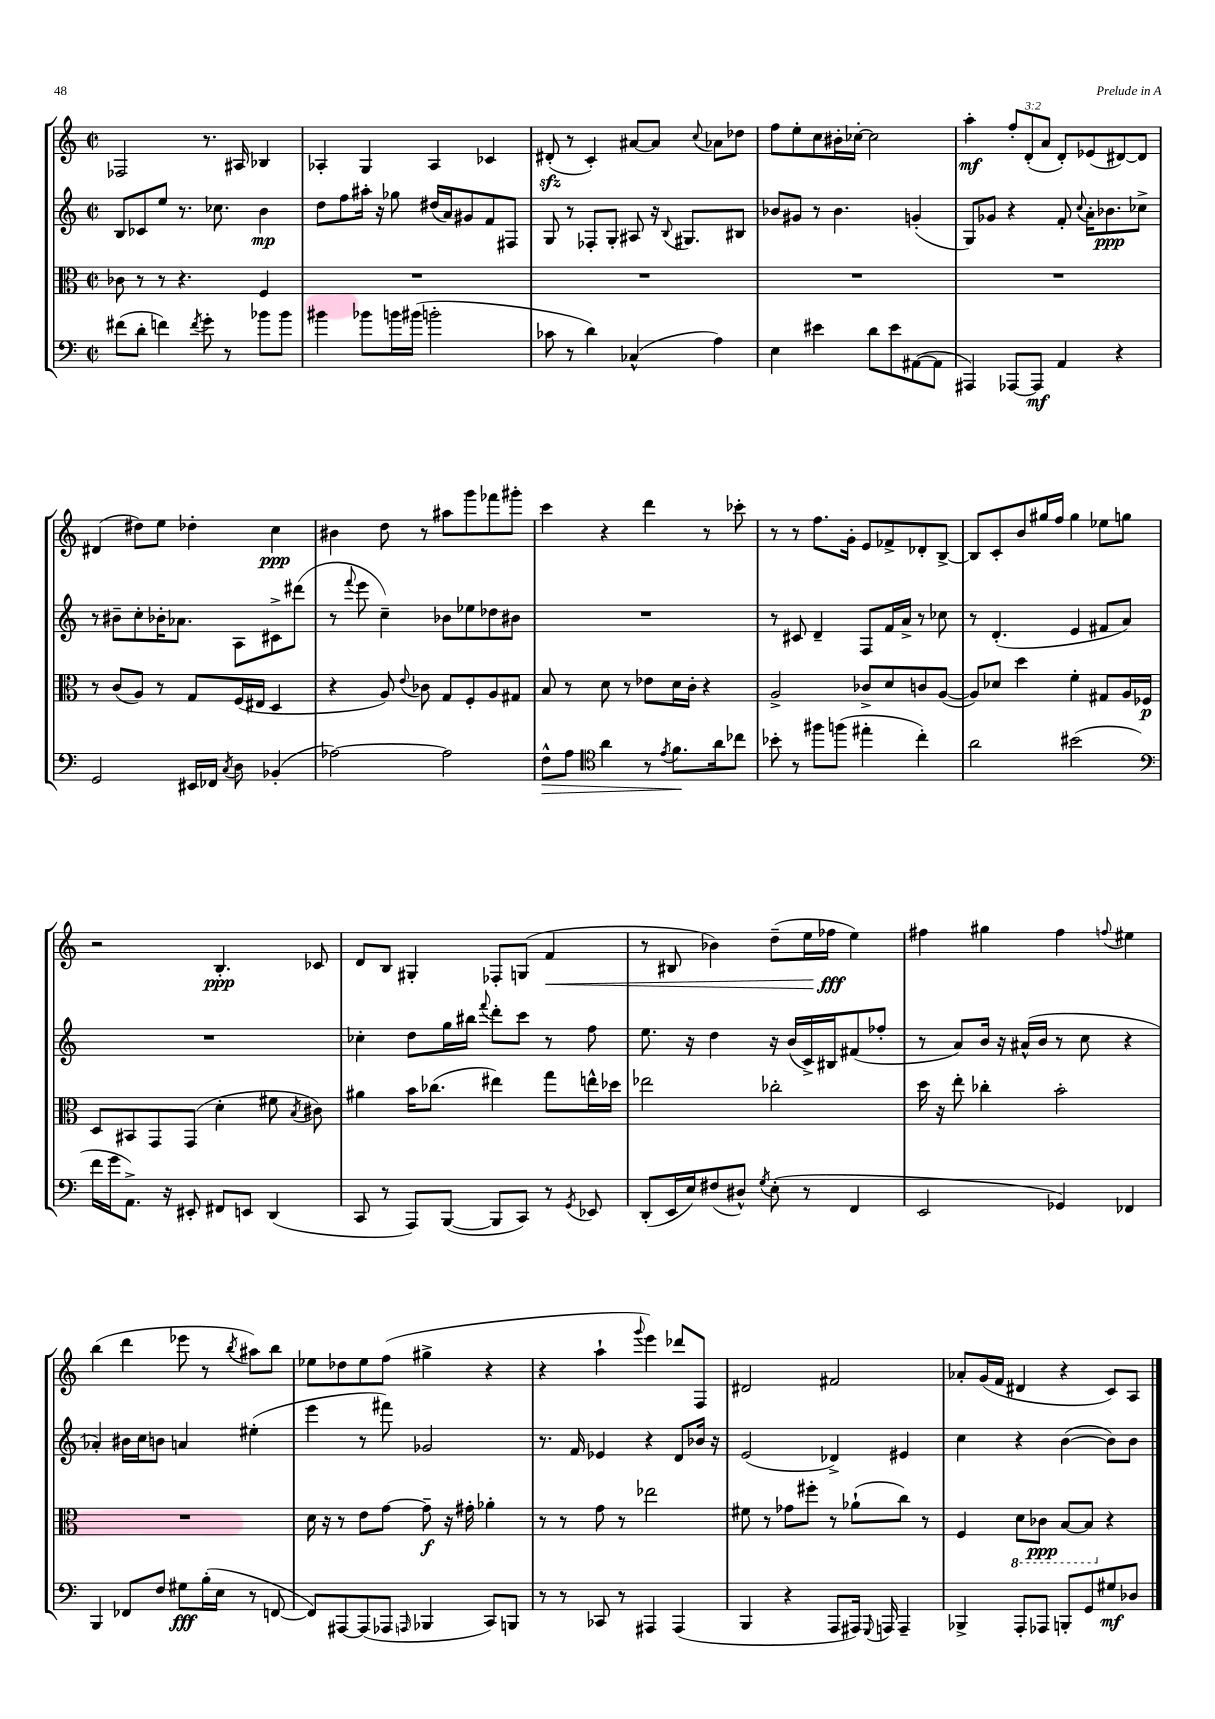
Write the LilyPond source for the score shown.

<<
\new StaffGroup <<
\new Staff = "s0" {
    \clef treble \key c \major \defaultTimeSignature \time 2/2 \override Staff.TupletNumber.text = #tuplet-number::calc-fraction-text
    \autoBeamOff fes2 r8. ais16 bes4 |
    aes4-. g4 aes4 ces'4 |
    dis'8-.\sfz( r8 c'4-.) ais'8[~ ais'8] \appoggiatura { c''8 } aes'8[ des''8] |
    f''8[ e''8-. c''8 bis'16-. ces''16]~-. ces''2 |
    a''4-.\mf \tuplet 3/2 { f''8[-. d'8-.( a'8] } d'8[-.) ees'8( dis'8~) dis'8] |
    dis'4( dis''8[) e''8] des''4-. c''4\ppp |
    bis'4 d''8 r8 ais''8[ g'''8 fes'''8 gis'''8]-. |
    c'''4 r4 d'''4 r8 ces'''8-. |
    r8 r8 f''8.[ g'16]-. e'8[ fes'8-> des'8-. b8]~-> |
    b8[ c'8-. b'8 gis''16 f''16] gis''4 ees''8[ g''8] |
    r2 b4.-.\ppp ces'8 |
    d'8[ b8] gis4-. fes8[-. g8]( f'4\< |
    r8 bis8 bes'4) d''8[--( e''16 fes''16]\fff\! e''4) |
    fis''4 gis''4 fis''4 \appoggiatura { f''8 } eis''4 |
    b''4( d'''4 ees'''8 r8 \acciaccatura { b''8 } ais''8[) b''8] |
    ees''8[ des''8 ees''8 f''8]( gis''4-> r4 |
    r4 a''4-! \appoggiatura { g'''8 } e'''4) des'''8[ f8] |
    dis'2 fis'2 |
    aes'8[-. g'16( f'16] dis'4 r4 c'8[) a8] \bar "|." |
}
\new Staff = "s1" {
    \clef treble \key c \major \defaultTimeSignature \time 2/2
    \autoBeamOff b8[ ces'8 e''8] r8. ces''8. b'4\mp |
    d''8[ f''8 ais''16]-. r16 ges''8 dis''16[( a'16) gis'8 f'8 fis8] |
    g8 r8 fes8[-. g8]-. ais8 r16 \appoggiatura { b8 } gis8.[ bis8] |
    bes'8[ gis'8] r8 bes'4. g'4-.( |
    g8[) ges'8] r4 f'8-. \appoggiatura { c''8 } a'16[-. bes'8.\ppp ces''8]-> |
    r8 bis'8[-- c''8-. bes'16-. aes'8.] a8[ cis'8-> dis'''8]( |
    r8 \appoggiatura { f'''8 } e'''8 c''4--) bes'8[ ees''8 des''8 bis'8] |
    R1 |
    r8 cis'8 d'4-- f8[ f'16 a'16]-> r8 ces''8 |
    r8 d'4.-.( e'4 fis'8[ a'8]) |
    R1 |
    ces''4-. d''8[ g''16 bis''16] \appoggiatura { f'''8 } d'''8[-. c'''8] r8 f''8 |
    e''8. r16 d''4 r16 b'16[( c'16->) bis16 fis'8( fes''8]-. |
    r8 a'8[) b'16] r16 ais'16[-^( b'16] r8 c''8 r4 |
    aes'4-.) bis'16[ c''16 b'8] a'4 eis''4-.( |
    e'''4 r8 fis'''8) ges'2 |
    r8. f'16 ees'4 r4 d'8[ bes'16] r16 |
    e'2( des'4->) eis'4 |
    c''4 r4 b'4~( b'8[) b'8] \bar "|." |
}
\new Staff = "s2" {
    \clef alto \key c \major \defaultTimeSignature \time 2/2
    \autoBeamOff ces'8 r8 r8 r4. f4 |
    R1 |
    R1 |
    R1 |
    R1 |
    r8 c'8[( a8]) r8 g8[ f16( eis16] d4 |
    r4 a8) \appoggiatura { e'8 } ces'8 g8[ f8-. a8 gis8] |
    b8 r8 d'8 r8 ees'8[ d'16 c'16]-. r4 |
    a2-> ces'8[-> d'8 c'8 a8]~( |
    a8[) des'8] d''4 f'4-. gis8[ a16 fes16]\p |
    d8[ bis,8 g,8 g,8]( d'4-. fis'8 \acciaccatura { b8 } cis'8) |
    ais'4 b'16[ ces''8.]( eis''4) g''8[ e''16-^ des''16] |
    ees''2 ces''2-. |
    d''16 r16 e''8-. ces''4-. b'2-. |
    R1 |
    d'16 r16 r8 e'8[ g'8]~ g'8--\f r16 gis'16-. aes'4-. |
    r8 r8 g'8 r8 ees''2 |
    fis'8 r8 ges'8[ fis''8]-. r8 aes'8[-!( c''8]) r8 |
    f4 \ottava #-1 d8[ ces8]\ppp b,8[~ b,8] \ottava #0 r4 \bar "|." |
}
\new Staff = "s3" {
    \clef bass \key c \major \defaultTimeSignature \time 2/2
    \autoBeamOff fis'8[( d'8]-. f'4) \acciaccatura { f'8 } g'8-. r8 bes'8[ bes'8] |
    bis'4 bes'8[ b'16 bis'16]( b'2-. |
    ces'8 r8 d'4) ces4-^( a4) |
    e4 eis'4 d'8[ eis'8 ais,8~( ais,8] |
    ais,,4) aes,,8[~ aes,,8]\mf a,4 r4 |
    g,2 eis,16[ fes,16] \acciaccatura { c8 } d8 bes,4-.( |
    aes2~) aes2 |
    f8[-^\> a8] \clef tenor a'4 r8 \acciaccatura { e'8 } f'8.[\! a'16 ces''8] |
    bes'8-. r8 fis''8[ f''8]( eis''4-. c''4-.) |
    a'2 bis'2( |
    \clef bass f'16[ g'16 a,8.]->) r16 eis,8-. fis,8[ e,8] d,4( |
    c,8 r8 a,,8[) b,,8]~( b,,8[ c,8]) r8 \acciaccatura { g,8 } ees,8 |
    d,8[-.( e,16 e16) fis8( dis8]-^) \acciaccatura { g8 } e8-.( r8 f,4 |
    e,2 ges,4) fes,4 |
    b,,4 fes,8[ f8] gis8[\fff b16-.( e16] r8 f,8~ |
    f,8[) ais,,8~ ais,,8( aes,,8] \grace { a,,16 } bes,,4 c,8[) b,,8] |
    r8 r8 ces,8 r8 ais,,4 ais,,4( |
    b,,4 r4 a,,8[ ais,,16]) \appoggiatura { g,,8 } a,,16 a,,4-- |
    bes,,4-> a,,8[-. aes,,8] b,,8[-. g,8 gis8\mf des8] \bar "|." |
}
>>
>>
\layout { \context { \Score \remove "Bar_number_engraver" } }
